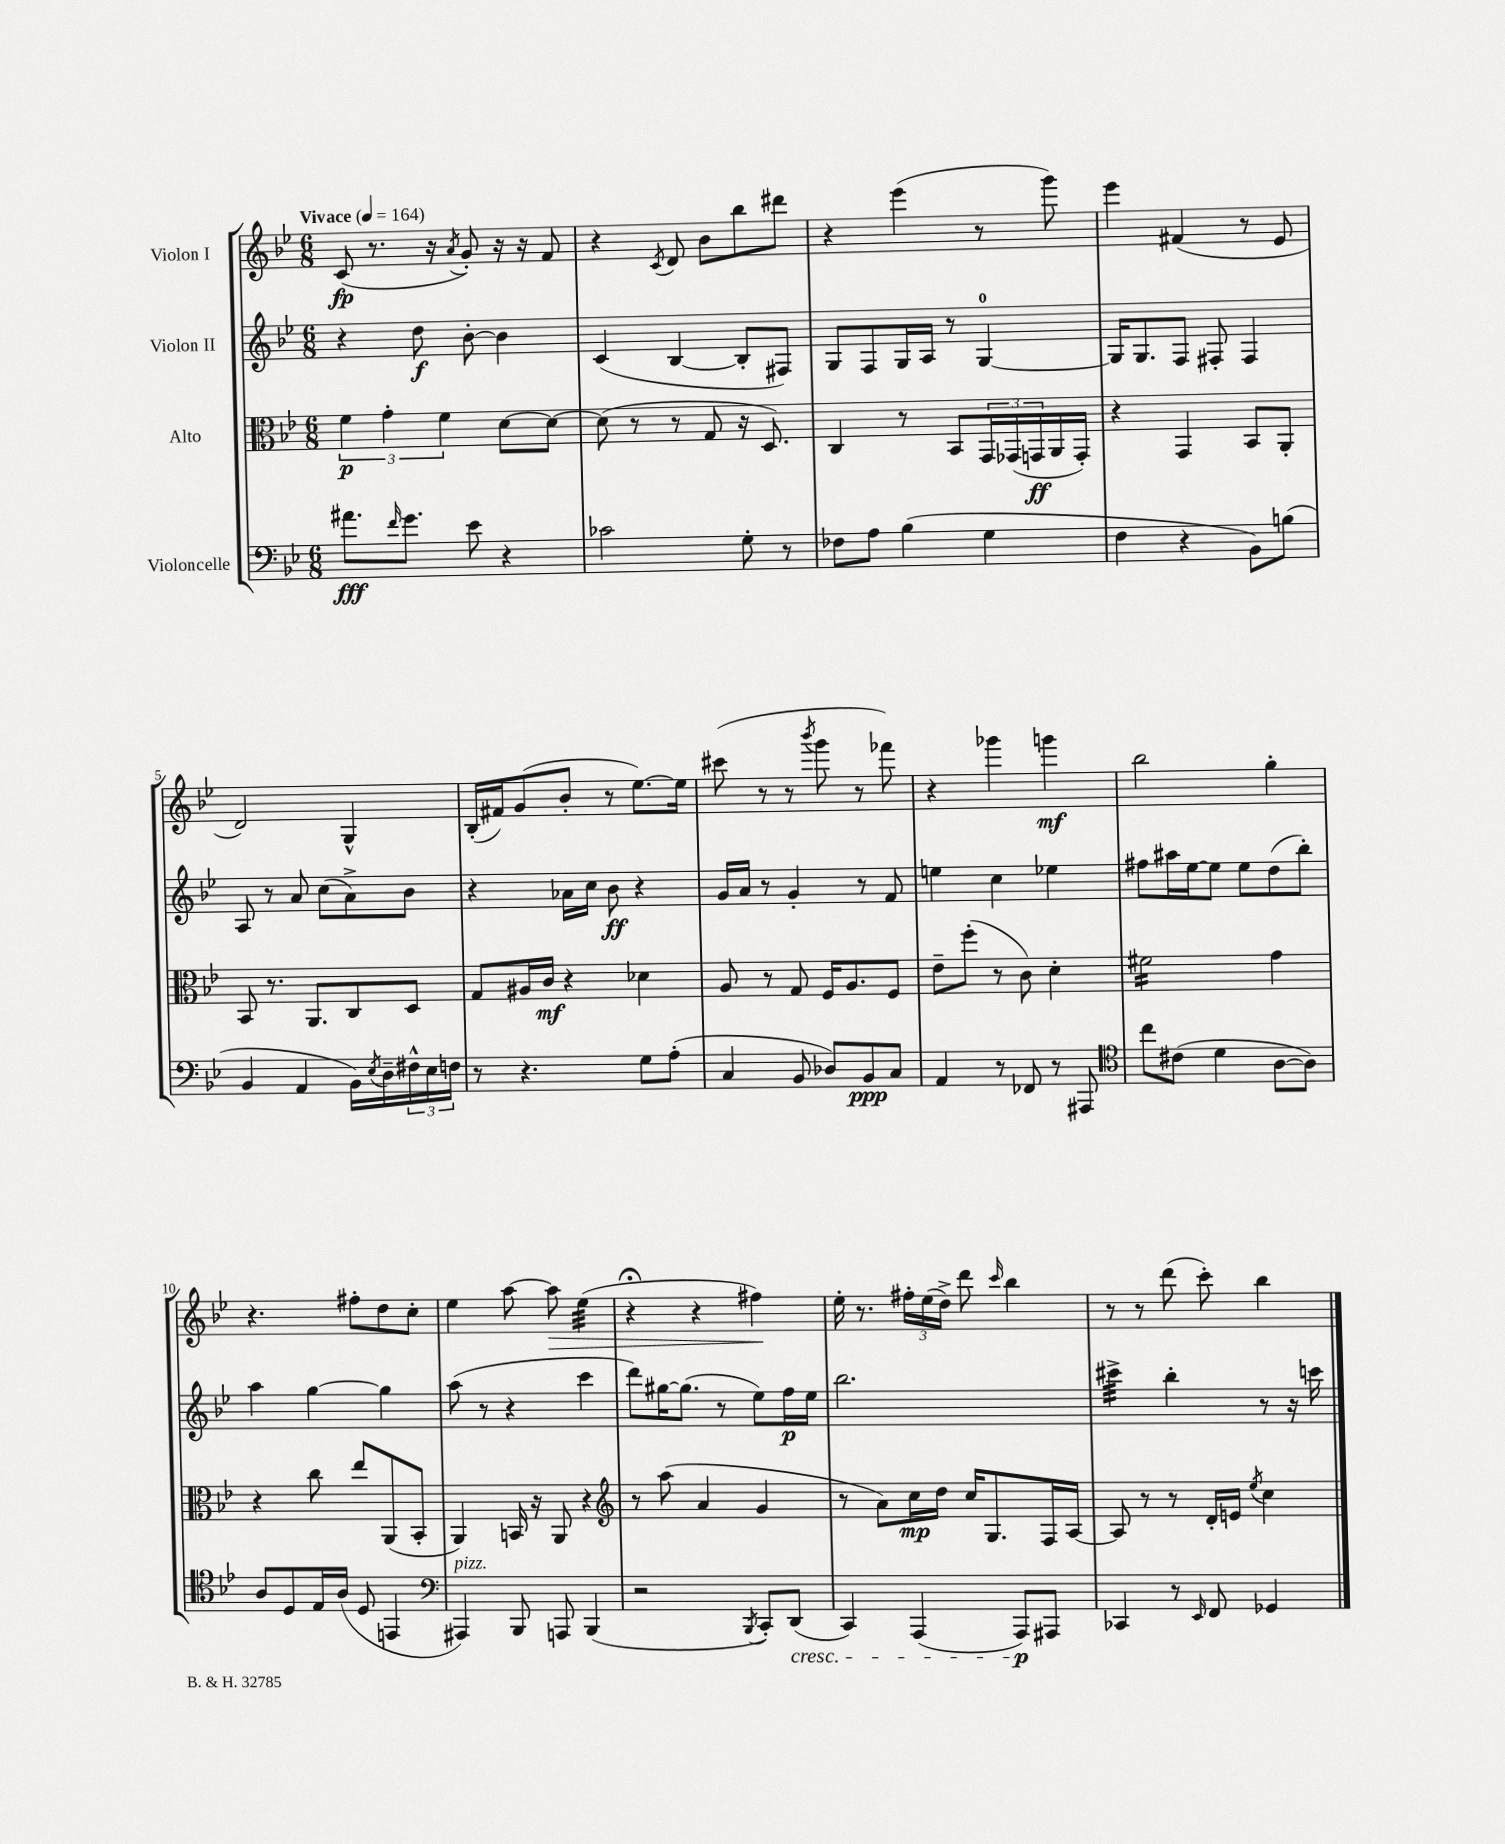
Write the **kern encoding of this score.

**kern	**kern	**kern	**kern
*staff4	*staff3	*staff2	*staff1
*clefF4	*clefC3	*clefG2	*clefG2
*k[b-e-]	*k[b-e-]	*k[b-e-]	*k[b-e-]
*M6/8	*M6/8	*M6/8	*M6/8
*MM164	*MM164	*MM164	*MM164
8.a#\L	6f\	4r	(8c/
.	.	.	8.r
.	6g'\	.	.
16qqf/	.	.	.
8.g\J	.	.	.
.	.	8dd\	.
.	.	.	16r
.	6f\	.	.
.	.	.	8qa/
8e-\	.	[8b-'\	8g'/)
4r	[8d\L	4b-\]	16r
.	.	.	16r
.	8d\_J	.	8f/
=	=	=	=
2c-\	(8d\]	(4c/	4r
.	8r	.	.
.	.	.	8qc/
.	8r	[4B-/	8d/
.	8G/	.	8b-\L
8G'\	16r	8B-'/]L	8bb-\
.	8.D/)	.	.
8r	.	8F#/J)	8ddd#\J
=	=	=	=
8F-\L	4C/	8G/L	4r
8A\J	.	8F/	.
(4B-\	8r	16G/L	(4eee-\
.	.	16A/JJ	.
.	8BB-/L	8r	.
4G\	24GG/L	[4G/	8r
.	(24GG-/	.	.
.	24GG/	.	.
.	16AA/	.	8ggg\)
.	16GG'/JJ)	.	.
=	=	=	=
4F\	4r	16G/]LK	4eee-\
.	.	8.G/	.
4r	4GG/	8F/J	(4f#/
.	.	8F#'/	.
8BB-\L)	8BB-/L	4F#/	8r
(8B\J	8AA'/J	.	8e-/
=	=	=	=
4BB-/	8BB-/	8A/	2d/)
.	8.r	8r	.
4AA/	.	8a/	.
.	8.AA/L	.	.
.	.	(8cc\L	.
16BB-\LL)	8C/	8a^\)	4G^^/
8qE-/	.	.	.
16D~\	.	.	.
24F#^^\	8D/J	8b-\J	.
24E-\	.	.	.
24F\JJ	.	.	.
=	=	=	=
8r	8G/L	4r	(16B-'/LL
.	.	.	16f#/J)
4.r	16A#/L	.	(8g/
.	16c/JJ	.	.
.	4r	16a-\LL	8b-'/J
.	.	16cc\JJ	.
.	.	8b-\	8r
8G\L	4d-\	4r	[8.ee-\L)
(8A'\J	.	.	.
.	.	.	16ee-\]Jk
=	=	=	=
4C/	8A/	16g/LL	(8ccc#\
.	.	16a/JJ	.
.	8r	8r	8r
8BB-/	8G/	4g'/	8r
.	.	.	8qbbb-/
8D-/L)	16F/LK	.	8ggg\
.	8.A/	.	.
8BB-/	.	8r	8r
8C/J	8F/J	8f/	8fff-\)
=	=	=	=
4AA/	8e-~\L	4ee\	4r
.	(8ff'\J	.	.
8r	8r	4cc\	4ggg-\
8FF-/	8c\)	.	.
8r	4d'\	4ee-\	4ggg\
8AAA#/	.	.	.
=	=	=	=
*clefC4	*	*	*
8cc\L	2f#\	8ff#\L	2bb-\
(8c#\J	.	16aa#\L	.
.	.	[16ee-\J	.
4d\	.	8ee-\]J	.
.	.	8ee-\L	.
[8A\L	4g\	(8dd\	4gg'\
8A\]J)	.	8bb-'\J)	.
=	=	=	=
8A/L	4r	4aa\	4.r
8D/	.	.	.
16E-/L	8cc\	[4gg\	.
(16A/JJ	.	.	.
8D/	8ee-/L	.	8ff#'\L
4EE/	(8AA/	4gg\]	8dd\
.	8BB-'/J	.	8cc'\J
=	=	=	=
*clefF4	*	*	*
4AAA#/)	4AA/)	(8aa\	4ee-\
.	.	8r	.
8BBB-/	16BB/	4r	[8aa\
.	16r	.	.
8AAA/	8AA/	.	8aa\]
(4BBB-/	4r	4ccc\	(4ee-\
=	=	=	=
*	*clefG2	*	*
2r	8r	8ddd\L)	4r;
.	(8aa\	[16gg#\K	.
.	.	(8.gg#\]J	.
.	4a/	.	4r
.	.	8r	.
8qBBB-/	.	.	.
8CC'/L)	4g/	8ee-\L)	4ff#\)
(8DD/J	.	16ff\L	.
.	.	16ee-\JJ	.
=	=	=	=
4CC/)	8r	2.bb-\	16ee-'\
.	.	.	8.r
.	8a\L)	.	.
(4AAA/	16cc\L	.	24ff#'\LL
.	.	.	(24ee-\
.	16dd\JJ	.	.
.	.	.	24dd^\JJ)
.	16cc/LK	.	8ddd\
.	8.G/	.	.
.	.	.	16qqccc/
8AAA/L)	.	.	4bb-\
8AAA#/J	16F/L	.	.
.	[16A/JJ	.	.
=	=	=	=
4CC-/	8A/]	4ccc#^\	8r
.	8r	.	8r
8r	8r	4bb-'\	(8ddd\
16qqEE-/	.	.	.
8FF/	16d'/LL	.	8ccc'\)
.	16e/JJ	.	.
.	8qee-/	.	.
4GG-/	4cc\	8r	4bb-\
.	.	16r	.
.	.	16ccc\	.
==	==	==	==
*-	*-	*-	*-
